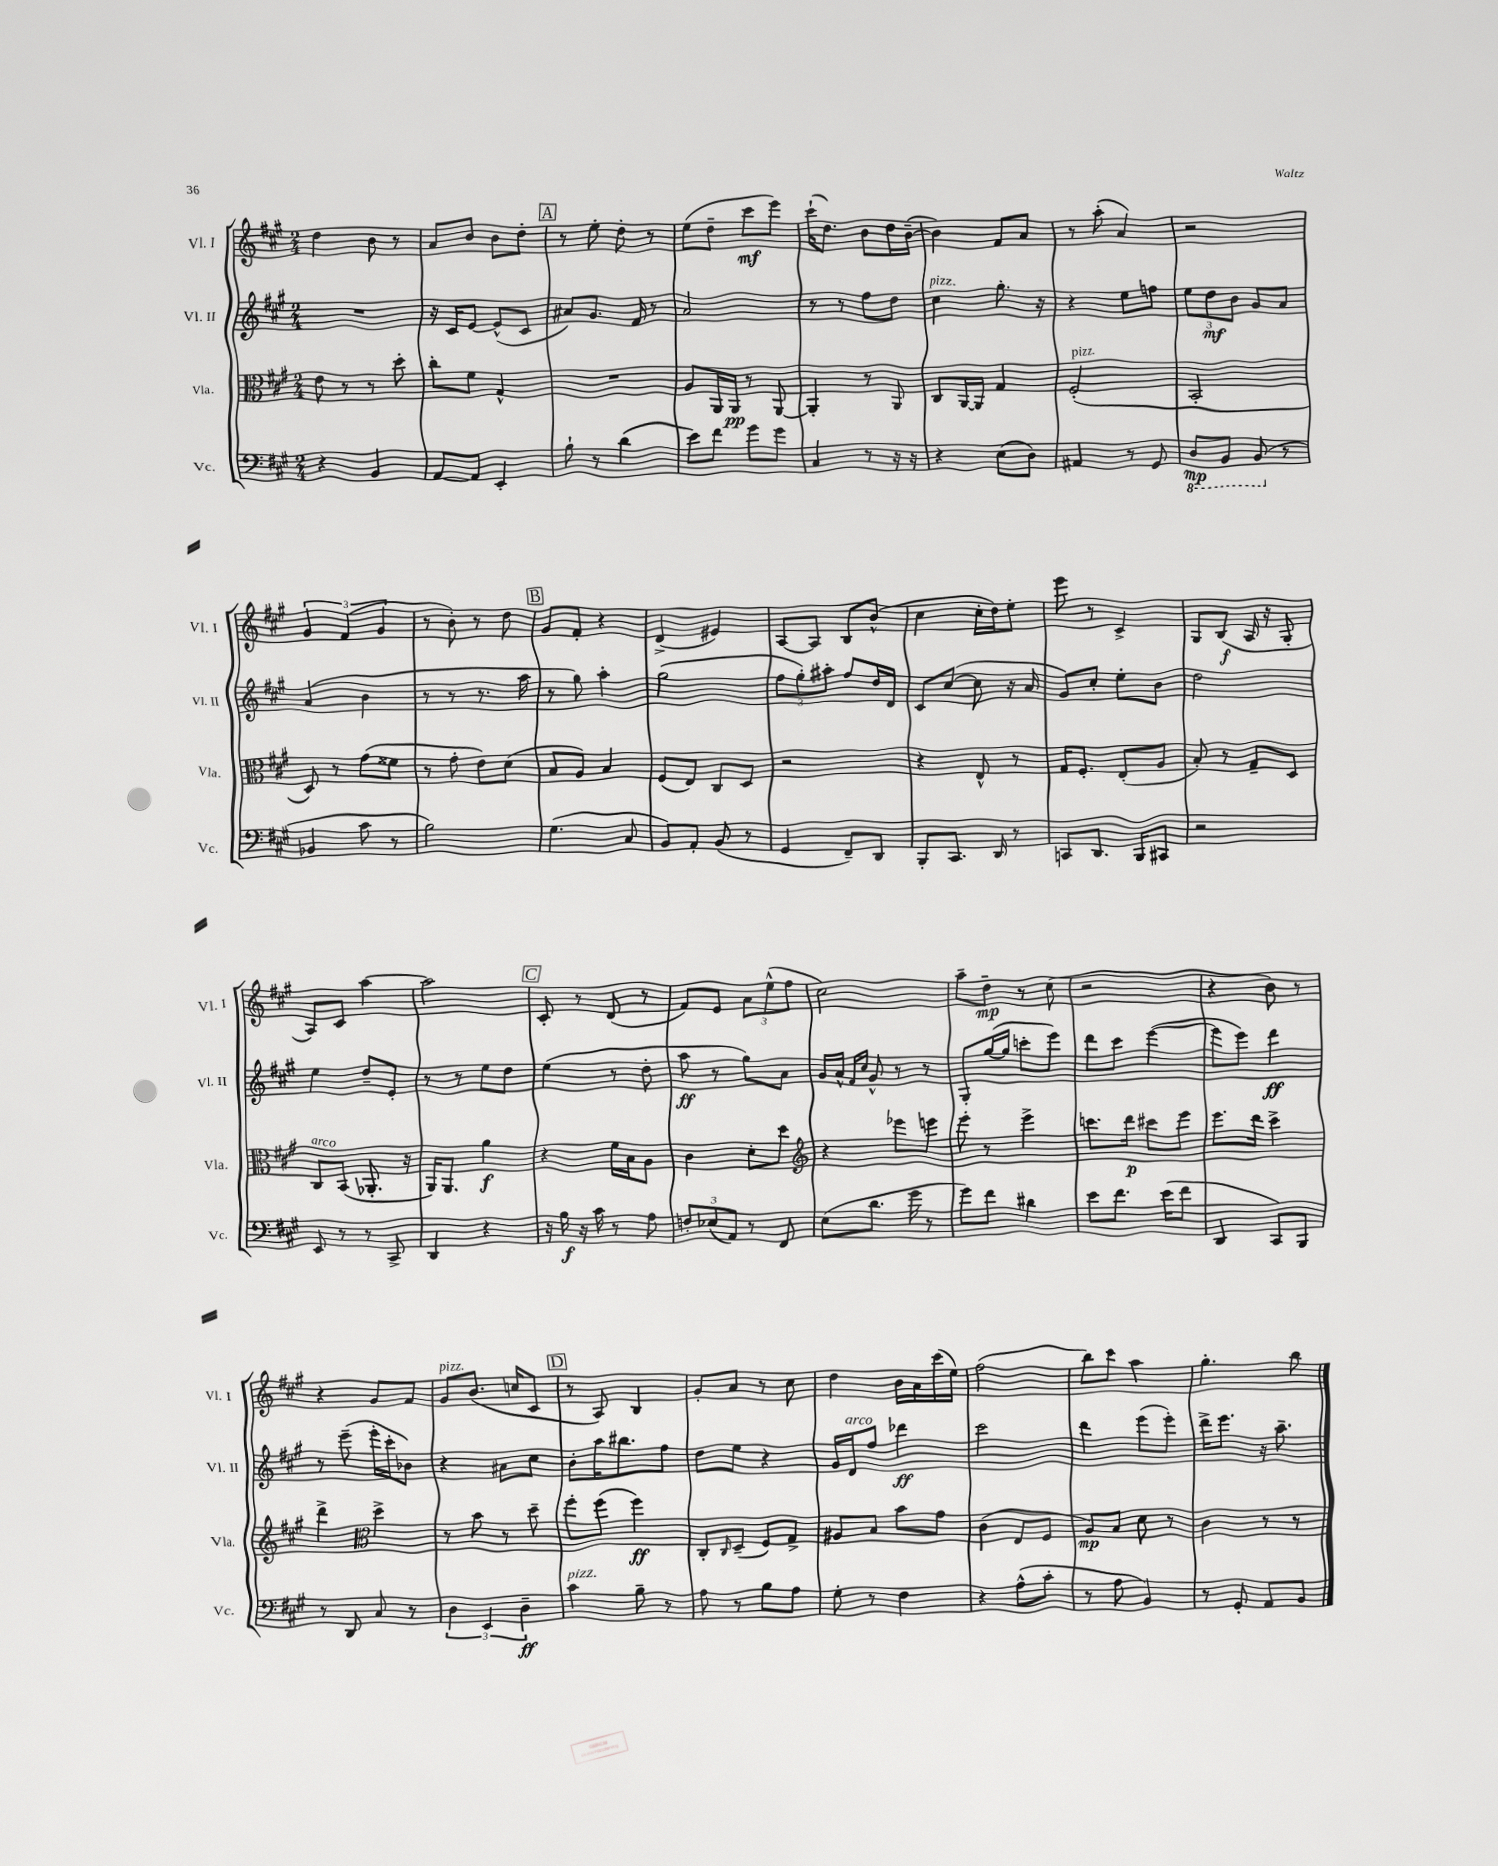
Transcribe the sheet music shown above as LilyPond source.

<<
\new StaffGroup <<
\new Staff = "s0" \with { instrumentName = "Vl. I" shortInstrumentName = "Vl. I" } {
    \clef treble \key a \major \numericTimeSignature \time 2/4
    d''4 b'8 r8 |
    a'8 b'8 b'8 d''8-. |
    \mark \markup { \box "A" } r8 e''8-. d''8-. r8 |
    e''8( d''8-- cis'''8\mf e'''8) |
    cis'''16-!( d''8.) b'8 d''16 b'16~--( |
    b'4) fis'8 a'8 |
    r8 a''8-.( a'4) |
    r2 |
    \tuplet 3/2 { gis'4 fis'4( gis'4 } |
    r8 b'8-.) r8 d''8 |
    \mark \markup { \box "B" } gis'8 fis'8-. r4 |
    d'4->( eis'4) |
    a8~ a8 b8 b'8-^( |
    cis''4 cis''16-. d''16) e''8-. |
    e'''8 r8 cis'4-> |
    gis8 b8\f( a16 r16 gis8-. |
    a8) cis'8 a''4~ |
    a''2 |
    \mark \markup { \box "C" } cis'8-. r8 d'8( r8 |
    fis'8) e'8 \tuplet 3/2 { a'8 e''8-^( fis''8 } |
    cis''2) |
    a''8-- d''8--\mp r8 cis''8( |
    r2 |
    r4 b'8) r8 |
    r4 gis'8 fis'8 |
    gis'8^\markup { \italic "pizz." } b'8.( c''16 cis'8 |
    \mark \markup { \box "D" } r8 a8) b4 |
    gis'8-. a'8 r8 cis''8 |
    d''4 b'16 a'16 cis'''16( e''16) |
    fis''2( |
    b''8) cis'''8 a''4 |
    gis''4.-. b''8 \bar "|." |
}
\new Staff = "s1" \with { instrumentName = "Vl. II" shortInstrumentName = "Vl. II" } {
    \clef treble \key a \major \numericTimeSignature \time 2/4
    R2 |
    r16 cis'16 e'8~ e'8-^( cis'8 |
    \mark \markup { \box "A" } ais'8) gis'8. fis'16 r8 |
    a'2 |
    r8 r8 fis''8 d''8 |
    cis''4^\markup { \italic "pizz." } gis''8.-. r16 |
    r4 e''8 f''8 |
    \tuplet 3/2 { e''8 d''8\mf b'8 } gis'8 a'8 |
    a'4( b'4 |
    r8 r8 r8. a''16 |
    \mark \markup { \box "B" } r8 gis''8) a''4-. |
    gis''2( |
    \tuplet 3/2 { fis''8 gis''8-.) ais''8-. } fis''8 d''16 d'16 |
    cis'8 cis''8~( cis''8 r16 a'16 |
    gis'8) cis''8-. e''8-. b'8 |
    d''2 |
    e''4 d''8-- e'8-. |
    r8 r8 e''8 d''8 |
    \mark \markup { \box "C" } e''4( r8 d''8-. |
    a''8\ff r8 gis''8) a'8 |
    gis'16 a'16-^ \grace { fis'16 cis''16 } gis'8-^ r8 r8 |
    gis8-. gis''16~( gis''16 c'''8-. e'''8) |
    d'''8 cis'''8 e'''4~( |
    e'''8 e'''8) d'''4\ff |
    r8 e'''8--( e'''16-. cis'''16-. bes'8) |
    r4 ais'8 cis''8 |
    \mark \markup { \box "D" } b'8-. a''16 bis''8. fis''8 |
    d''8 e''8 r4 |
    gis'16 d'16^\markup { \italic "arco" } fis''8 des'''4\ff |
    cis'''2 |
    d'''4 e'''8( e'''8-.) |
    d'''16-> e'''8. r16 a''8.-- \bar "|." |
}
\new Staff = "s2" \with { instrumentName = "Vla." shortInstrumentName = "Vla." } {
    \clef alto \key a \major \numericTimeSignature \time 2/4
    e'8 r8 r8 d''8-. |
    cis''8-. fis'8 gis4-^ |
    \mark \markup { \box "A" } R2 |
    a8 a,16 a,16\pp r8 a,8~ |
    a,4-. r8 a,8 |
    cis8 a,16~ a,16 gis4 |
    fis2-.^\markup { \italic "pizz." }( |
    b,2-. |
    d8) r8 gis'8( fisis'8 |
    r8 gis'8-. e'8) d'8( |
    \mark \markup { \box "B" } b8 a8) b4 |
    fis8( e8) cis8 d8 |
    r2 |
    r4 e8-^ r8 |
    gis16 fis8.-. e8-.( a8 |
    b8-.) r8 gis8-- d8 |
    cis8^\markup { \italic "arco" } b,8( aes,8.-. r16 |
    a,16) a,8. a'4\f |
    \mark \markup { \box "C" } r4 fis'16 b16 a8 |
    cis'4 d'8-. d''8 |
    \clef treble r4 ees'''8 e'''8 |
    e'''8-. r8 e'''4-> |
    c'''8. d'''16\p cis'''8 e'''8 |
    e'''8. d'''16 cis'''4-> |
    d'''4-> \clef alto d''4-> |
    r8 b'8 r8 d''8-- |
    \mark \markup { \box "D" } fis''8-. fis''8( fis''4\ff) |
    cis8-. \grace { cis16 } d8--( fis8) gis8-> |
    ais8 b8 b'8 gis'8 |
    cis'4( e8 fis8 |
    a8\mp) b8 d'8 r8 |
    cis'4 r8 r8 \bar "|." |
}
\new Staff = "s3" \with { instrumentName = "Vc." shortInstrumentName = "Vc." } {
    \clef bass \key a \major \numericTimeSignature \time 2/4
    r4 b,4 |
    a,8~ a,8 e,4-. |
    \mark \markup { \box "A" } b8-! r8 d'4( |
    e'8) fis'8 gis'8 gis'8 |
    cis4 r8 r16 r16 |
    r4 e8( d8) |
    ais,4 r8 gis,8 |
    \ottava #-1 d,8\mp b,,8 b,,8( \ottava #0 r8 |
    bes,4 cis'8 r8 |
    b2) |
    \mark \markup { \box "B" } gis4.( cis8 |
    b,8) a,8-. b,8( r8 |
    gis,4 fis,8--) d,8 |
    b,,8-. cis,8. d,16 r8 |
    c,8 d,8. b,,16 cis,8 |
    r2 |
    e,8 r8 r8 cis,8-> |
    d,4 r4 |
    \mark \markup { \box "C" } r16 b16\f r16 cis'16 r8 a8 |
    \tuplet 3/2 { f8-. ees8( a,8) } r8 fis,8 |
    e8( d'8. gis'16 r8 |
    gis'8) fis'8 dis'4 |
    e'8 fis'8. e'16( fis'8 |
    d,4 cis,8) b,,8 |
    r8 d,8 cis8 r8 |
    \tuplet 3/2 { d4 e,4 d4--\ff } |
    \mark \markup { \box "D" } cis'4^\markup { \italic "pizz." } b8-- r8 |
    a8 r8 b8 a8 |
    gis8-. r8 fis4 |
    r4 a8-^( cis'8-. |
    r8 a8 b,4) |
    r8 gis,8-. a,8 b,8 \bar "|." |
}
>>
>>
\layout { \context { \Score \remove "Bar_number_engraver" } }
